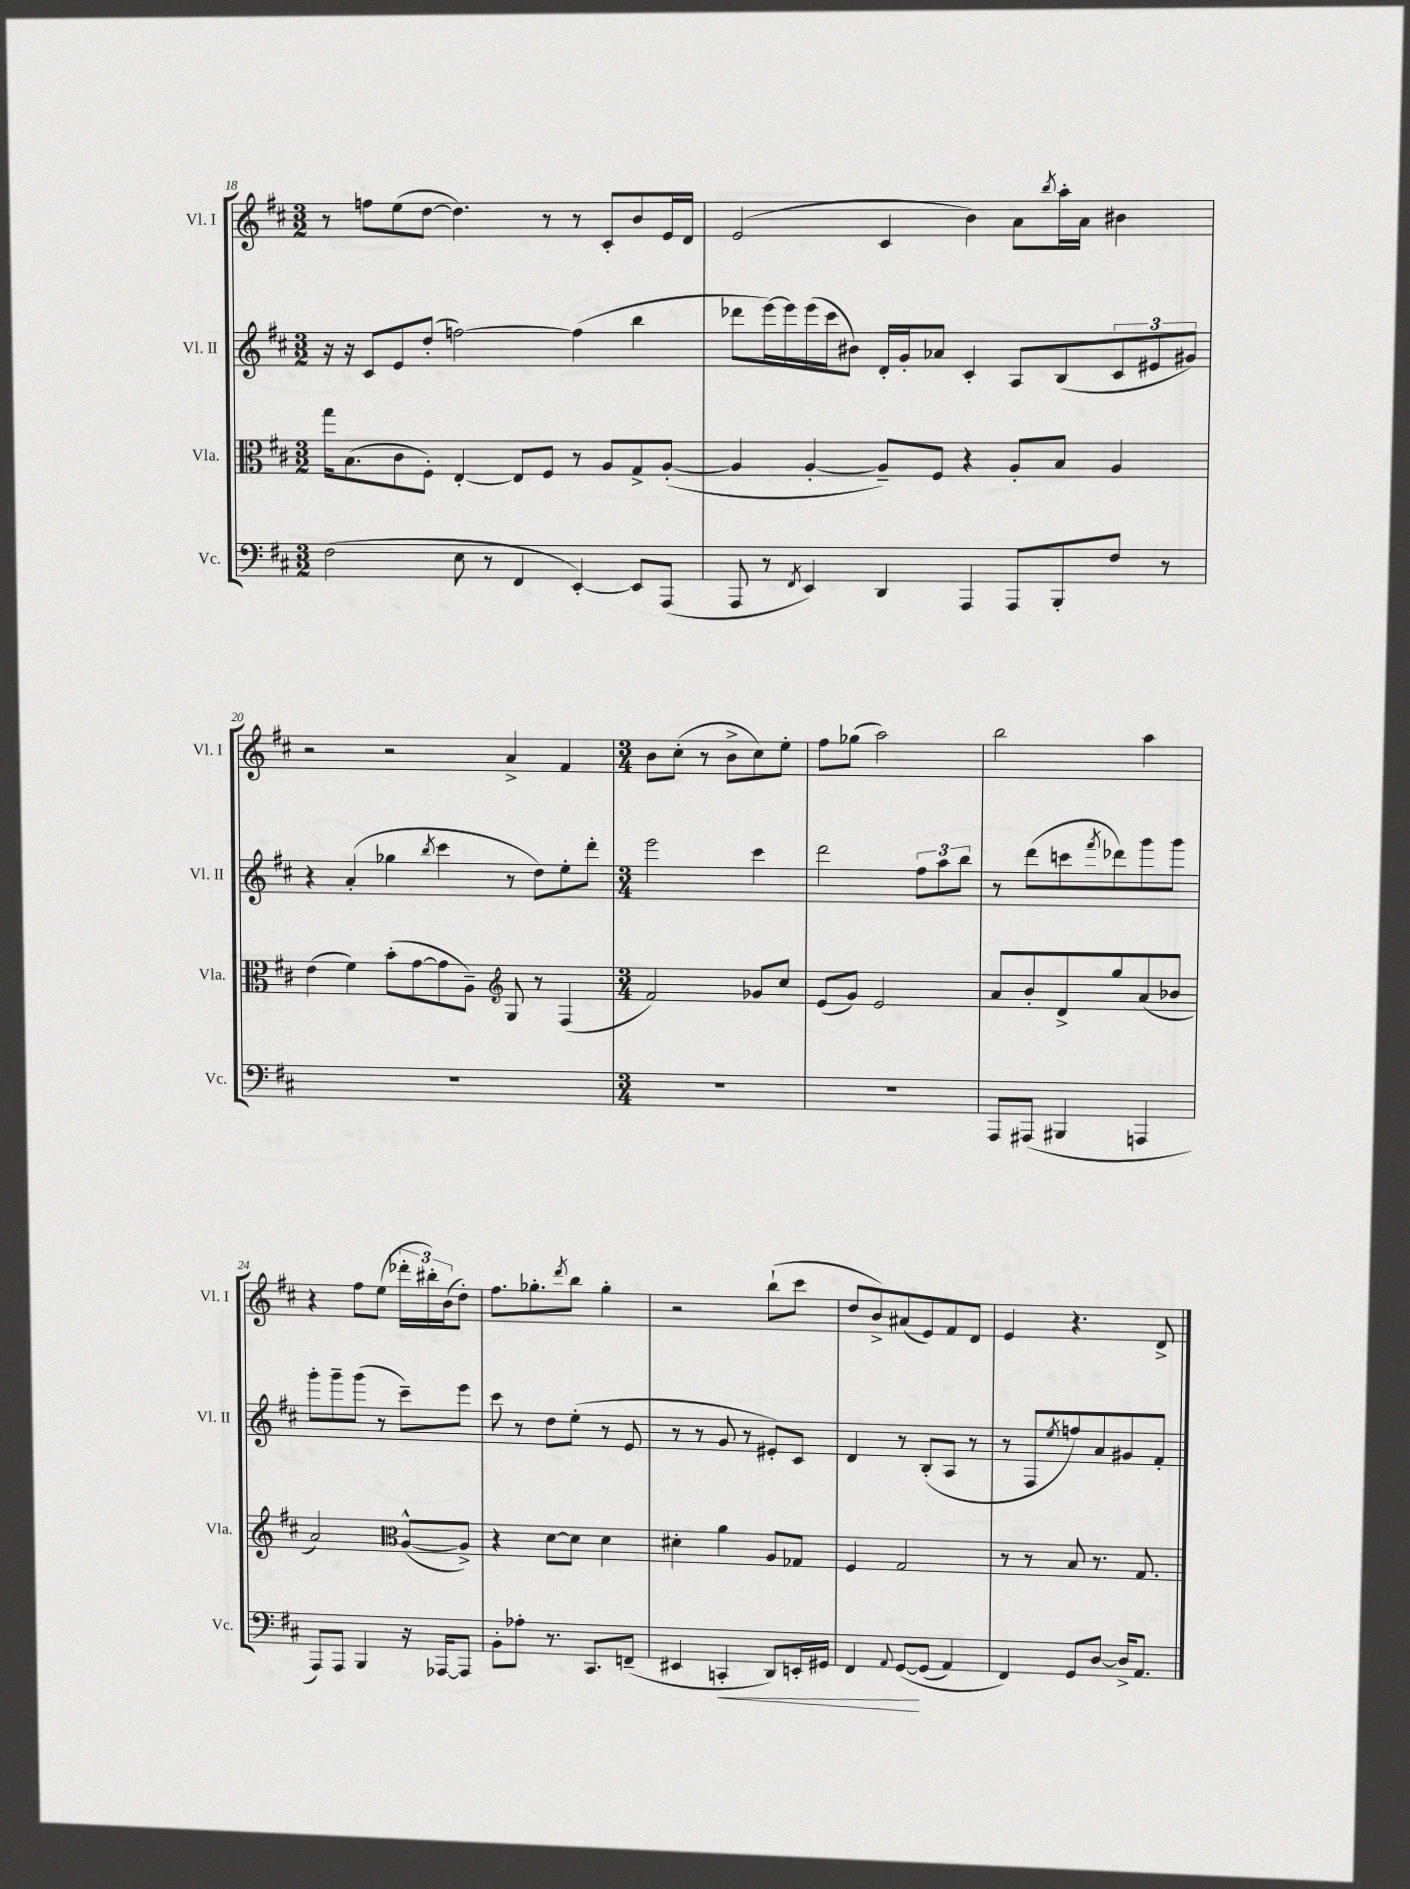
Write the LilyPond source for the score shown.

<<
\new StaffGroup <<
\new Staff = "s0" \with { instrumentName = "Vl. I" shortInstrumentName = "Vl. I" } {
    \clef treble \key d \major \numericTimeSignature \time 3/2
    r8 f''8 e''8( d''8~ d''4.) r8 r8 cis'8-. b'8 e'16 d'16 |
    e'2( cis'4 b'4) a'8 \acciaccatura { b''8 } a''16-. a'16 bis'4 |
    r2 r2 a'4-> fis'4 |
    \numericTimeSignature \time 3/4 b'8 cis''8-.( r8 b'8-> cis''8) e''8-. |
    fis''8 ges''8( a''2) |
    b''2 a''4 |
    r4 fis''8 e''8( \tuplet 3/2 { des'''16-. bis''16-.) b'16( } d''8-.) |
    fis''8. ges''8.-. \acciaccatura { d'''8 } b''8 ges''4-. |
    r2 b''8-!( cis'''8 |
    d''8 b'8->) ais'8( e'8) fis'8 d'8 |
    e'4 r4. d'8-> \bar "|." |
}
\new Staff = "s1" \with { instrumentName = "Vl. II" shortInstrumentName = "Vl. II" } {
    \clef treble \key d \major \numericTimeSignature \time 3/2
    r16 r16 cis'8 e'8 d''8-.( f''2~) f''4( b''4 |
    des'''8 e'''16~) e'''16 e'''16( cis'''16 bis'8) d'16-. g'16-. aes'8 cis'4-. a8 b8( \tuplet 3/2 { cis'8 eis'8 gis'8) } |
    r4 a'4-.( ges''4 \acciaccatura { b''8 } cis'''4 r8 d''8) e''8-. d'''8-. |
    \numericTimeSignature \time 3/4 e'''2 cis'''4 |
    d'''2 \tuplet 3/2 { fis''8 a''8 b''8 } |
    r8 d'''8( c'''8 \acciaccatura { fis'''8 } des'''8) g'''8 g'''8 |
    g'''8-. g'''8-- g'''8( r8 cis'''8--) e'''8 |
    cis'''8 r8 d''8 e''8-.( r8 e'8 |
    r8 r8 g'8 r8 eis'8-.) cis'8 |
    d'4 r8 b8-.( a8 r8 |
    r8 fis8 \acciaccatura { e''8 } f''8) a'8 gis'8 fis'8-. \bar "|." |
}
\new Staff = "s2" \with { instrumentName = "Vla." shortInstrumentName = "Vla." } {
    \clef alto \key d \major \numericTimeSignature \time 3/2
    g''16 b8.( cis'8 fis8-.) e4~-. e8 fis8 r8 a8 g8-> a8~-.( |
    a4 a4~-. a8--) fis8 r4 a8-. b8 a4 |
    e'4( fis'4) b'8-.( g'8~ g'8 a8--) g8 r8 fis4( |
    \numericTimeSignature \time 3/4 \clef treble fis'2) ges'8 cis''8 |
    e'8( g'8) e'2 |
    a'8 b'8-. d'8-> g''8 a'8( bes'8 |
    a'2) \clef alto a8~-^( a8->) |
    r4 d'8~ d'8 d'4 |
    dis'4-. a'4 a8 ges8 |
    fis4 g2 |
    r8 r8 b8 r8. g8. \bar "|." |
}
\new Staff = "s3" \with { instrumentName = "Vc." shortInstrumentName = "Vc." } {
    \clef bass \key d \major \numericTimeSignature \time 3/2
    fis2( e8 r8 fis,4 e,4~-.) e,8 a,,8( |
    a,,8 r8 \acciaccatura { fis,8 } e,4) d,4 a,,4 a,,8 b,,8-. fis8 r8 |
    R1. |
    \numericTimeSignature \time 3/4 R2. |
    R2. |
    a,,8 ais,,8( bis,,4 a,,4 |
    a,,8) a,,8 b,,4 r16 aes,,16~ aes,,8 |
    b,8-. aes8-. r8. cis,8. f,8--( |
    eis,4 c,4-.\< d,8) e,16-. gis,16 |
    fis,4 \appoggiatura { a,8 } g,8~\!\( g,8( a,4) |
    fis,4\) g,8 d8~ d16-> a,8. \bar "|." |
}
>>
>>
\layout { \context { \Score currentBarNumber = #18 } }
